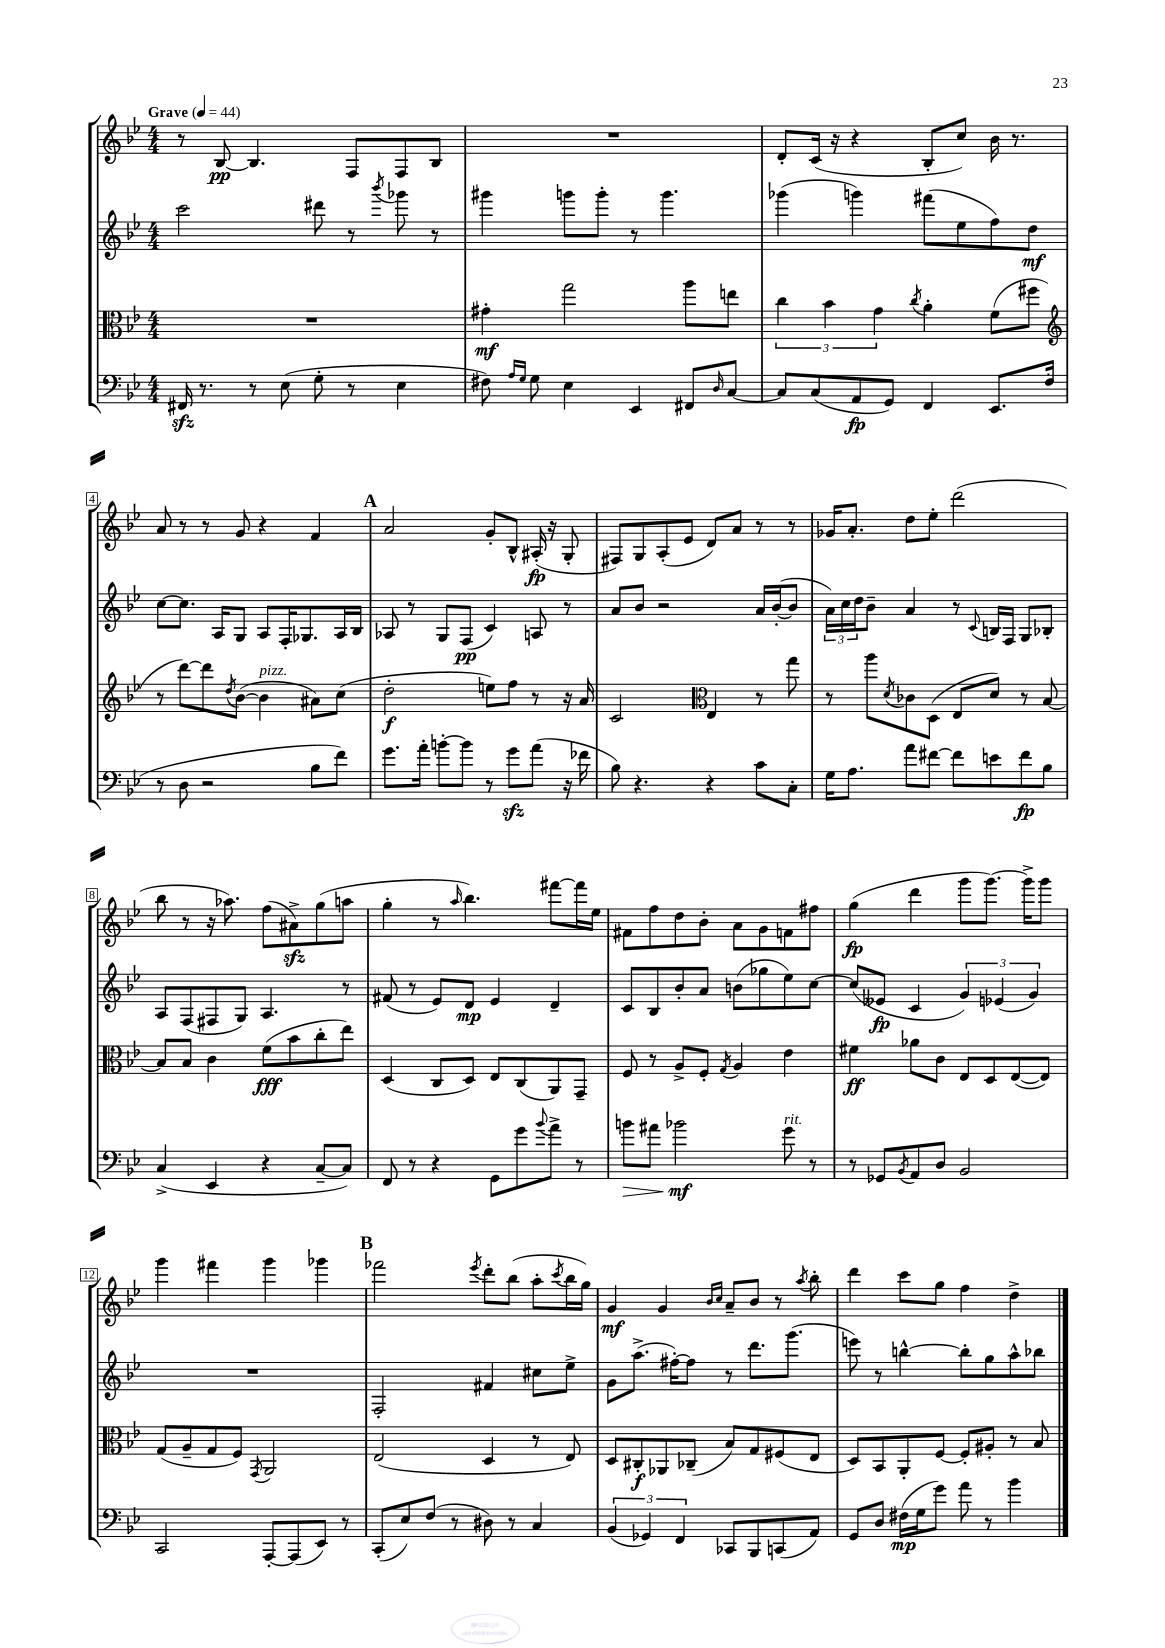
<<
\new StaffGroup <<
\new Staff = "s0" {
    \clef treble \key bes \major \numericTimeSignature \time 4/4 \tempo "Grave" 4 = 44
    r8 bes8~\pp bes4. f8 f8 bes8 |
    R1 |
    d'8-. c'16( r16 r4 bes8-. c''8) bes'16 r8. |
    a'8 r8 r8 g'8 r4 f'4 |
    \mark \markup { \bold "A" } a'2 g'8-. bes8-^ ais16-.\fp( r16 g8-. |
    fis8) g8 a8-.( ees'8 d'8) a'8 r8 r8 |
    ges'16 a'8.-. d''8 ees''8-. d'''2( |
    bes''8 r8 r16 aes''8.) f''8( ais'8->\sfz) g''8( a''8 |
    g''4-. r8 \grace { a''16 } bes''4.) fis'''8~ fis'''16 ees''16 |
    fis'8 f''8 d''8 bes'8-. a'8 g'8 f'8 fis''8 |
    g''4\fp( d'''4 g'''8 g'''8.~) g'''16-> g'''8 |
    g'''4 fis'''4 g'''4 ges'''4 |
    \mark \markup { \bold "B" } fes'''2 \acciaccatura { ees'''8 } d'''8-. bes''8( a''8-. \acciaccatura { c'''8 } bes''16 g''16) |
    g'4\mf g'4 \grace { bes'16 c''16 } a'8-- bes'8 r8 \acciaccatura { a''8 } bes''8-. |
    d'''4 c'''8 g''8 f''4 d''4-> \bar "|." |
}
\new Staff = "s1" {
    \clef treble \key bes \major \numericTimeSignature \time 4/4
    c'''2 dis'''8 r8 \acciaccatura { bes'''8 } ges'''8 r8 |
    gis'''4 g'''8 g'''8-. r8 g'''4. |
    ges'''4( g'''4) fis'''8( ees''8 f''8) d''8\mf |
    c''8~ c''8. a16 g8 a8 f16-. ges8. a16 bes16 |
    \mark \markup { \bold "A" } aes8 r8 g8 f8\pp( c'4) a8 r8 |
    a'8 bes'8 r2 a'16 bes'16~-.( bes'8 |
    \tuplet 3/2 { a'16) c''16 d''16 } bes'8-- a'4 r8 \appoggiatura { c'8 } b16 f16 g8 bes8-. |
    a8 f8( fis8 g8) a4. r8 |
    fis'8( r8 ees'8) d'8\mp ees'4 d'4-- |
    c'8 bes8 bes'8-. a'8 b'8( ges''8 ees''8) c''8~ |
    c''8( eeses'8\fp c'4 \tuplet 3/2 { g'4) ees'4( g'4) } |
    R1 |
    \mark \markup { \bold "B" } f2-. fis'4 cis''8 ees''8-> |
    g'8 a''8.->( fis''16~-.) fis''8 r8 d'''8. g'''8.( |
    e'''8) r8 b''4~-^ b''8-. g''8 a''8-^ bes''8 \bar "|." |
}
\new Staff = "s2" {
    \clef alto \key bes \major \numericTimeSignature \time 4/4
    R1 |
    gis'4-.\mf g''2 a''8 e''8 |
    \tuplet 3/2 { c''4 bes'4 g'4 } \acciaccatura { c''8 } a'4-. f'8( fis''8 |
    \clef treble r8 d'''8~) d'''8 \acciaccatura { d''8 } bes'8~( bes'4^\markup { \italic "pizz." } ais'8) c''8( |
    \mark \markup { \bold "A" } d''2-.\f e''8) f''8 r8 r16 a'16 |
    c'2 \clef alto ees4 r8 g''8 |
    r8 a''8 \acciaccatura { d'8 } ces'8 d8( ees8 d'8) r8 bes8~ |
    bes8 bes8 c'4 f'8\fff( bes'8 c''8-. ees''8) |
    d4( c8 d8) ees8 c8( a,8) g,8-- |
    f8 r8 a8-> f8-. \acciaccatura { g8 } a4 ees'4 |
    fis'4\ff aes'8 c'8 ees8 d8 ees8~( ees8) |
    g8( a8-- g8 f8) \acciaccatura { g,8 } a,2 |
    \mark \markup { \bold "B" } ees2( d4 r8 ees8) |
    d8 cis8-.\f aes,8 ces8--( bes8) g8 fis8( ees8 |
    d8) bes,8 a,8-. f8~ f8-. ais8-. r8 bes8 \bar "|." |
}
\new Staff = "s3" {
    \clef bass \key bes \major \numericTimeSignature \time 4/4
    fis,16\sfz r8. r8 ees8( g8-. r8 ees4 |
    fis8) \grace { a16 g16 } g8 ees4 ees,4 fis,8 \grace { d16 } c8~ |
    c8 c8( a,8\fp g,8) f,4 ees,8. f16( |
    r8 d8 r2 bes8 f'8) |
    \mark \markup { \bold "A" } g'8. a'16-. b'8~-. b'8 r8 g'8\sfz a'8( r16 fes'16 |
    bes8) r4. r4 c'8 c8-. |
    g16 a8. a'8 fis'8~ fis'8 e'8 fis'8\fp bes8 |
    c4->( ees,4 r4 c8~-- c8) |
    f,8 r8 r4 g,8 g'8 \appoggiatura { bes'8 } a'8-> r8 |
    b'8\> ais'8 bes'2\mf\! g'8^\markup { \italic "rit." } r8 |
    r8 ges,8 \acciaccatura { bes,8 } a,8 d8 bes,2 |
    c,2 a,,8~-. a,,8( ees,8) r8 |
    \mark \markup { \bold "B" } c,8-.( ees8) f8( r8 dis8) r8 c4 |
    \tuplet 3/2 { bes,4( ges,4) f,4 } ces,8 bes,,8 c,8( a,8) |
    g,8 d8 fis16\mp( g16 g'8) a'8 r8 bes'4 \bar "|." |
}
>>
>>
\layout { \context { \Score \override BarNumber.stencil = #(make-stencil-boxer 0.1 0.3 ly:text-interface::print) } }
